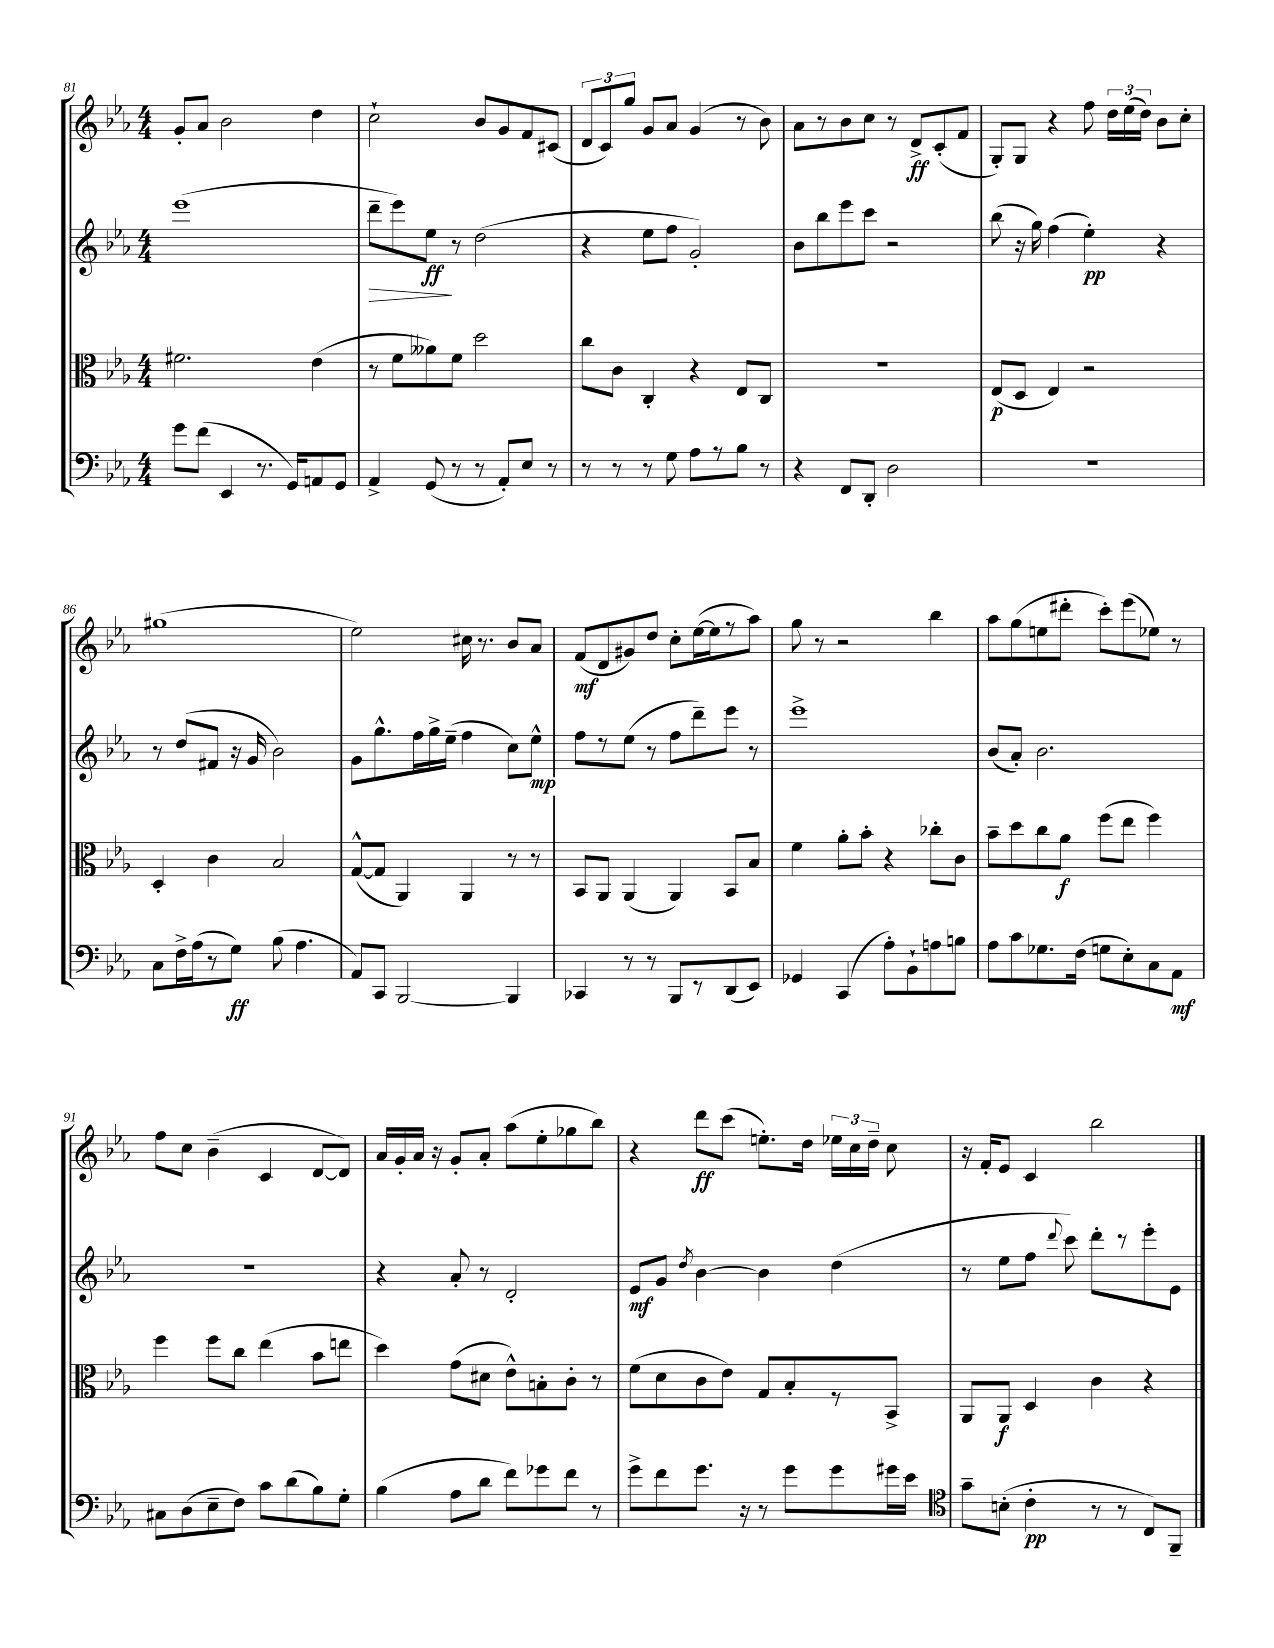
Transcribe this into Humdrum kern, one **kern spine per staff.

**kern	**dynam	**kern	**dynam	**kern	**dynam	**kern	**dynam
*part4	*part4	*part3	*part3	*part2	*part2	*part1	*part1
*staff4	*staff4	*staff3	*staff3	*staff2	*staff2	*staff1	*staff1
*clefF4	*	*clefC3	*	*clefG2	*	*clefG2	*
*k[b-e-a-]	*	*k[b-e-a-]	*	*k[b-e-a-]	*	*k[b-e-a-]	*
*M4/4	*	*M4/4	*	*M4/4	*	*M4/4	*
=81	=81	=81	=81	=81	=81	=81	=81
8g\L	.	2.f#X\	.	(1eee-	.	8g'/L	.
(8f\J	.	.	.	.	.	8a-/J	.
4EE-/	.	.	.	.	.	2b-\	.
8.r	.	.	.	.	.	.	.
16GG/KL)	.	.	.	.	.	.	.
8AAn/	.	(4e-\	.	.	.	4dd\	.
8GG/J	.	.	.	.	.	.	.
=82	=82	=82	=82	=82	=82	=82	=82
!	!	!	!	!	!LO:HP:b	!	!
4AA-^/	.	8r	.	8ddd~\L	>	2cc`\	.
.	.	8f\L	.	8eee-\)	.	.	.
(8GG/	.	8a--X\)	.	8ee-\J	ff	.	.
8r	.	8f\J	.	8r	]	.	.
8r	.	2dd\	.	(2dd\	.	8b-/L	.
8AA-'/L)	.	.	.	.	.	8g/	.
8E-/J	.	.	.	.	.	8f/	.
8r	.	.	.	.	.	(8c#X/J	.
=83	=83	=83	=83	=83	=83	=83	=83
8r	.	8cc\L	.	4r	.	12d/L	.
.	.	.	.	.	.	12c/)	.
8r	.	8c\J	.	.	.	.	.
.	.	.	.	.	.	12gg/J	.
8r	.	4C'/	.	8ee-\L	.	8g/L	.
8G\	.	.	.	8ff\J	.	8a-/J	.
8A-\L	.	4r	.	2g'/)	.	(4g/	.
8r	.	.	.	.	.	.	.
8B-\J	.	8E-/L	.	.	.	8r	.
8r	.	8C/J	.	.	.	8b-\)	.
=84	=84	=84	=84	=84	=84	=84	=84
4r	.	1r	.	8b-\L	.	8a-\L	.
.	.	.	.	8bb-\	.	8r	.
8FF/L	.	.	.	8eee-\	.	8b-\	.
8DD'/J	.	.	.	8ccc\J	.	8cc\J	.
2D\	.	.	.	2r	.	8r	.
.	.	.	.	.	.	8d^/L	ff
.	.	.	.	.	.	(8c'/	.
.	.	.	.	.	.	8f/J	.
=85	=85	=85	=85	=85	=85	=85	=85
1r	.	(8E-/L	p	(8bb-\	.	8G'/L)	.
.	.	8D/J	.	16r	.	8G/J	.
.	.	.	.	16gg\)	.	.	.
.	.	4E-/)	.	(4ff\	.	4r	.
.	.	2r	.	4ee-'\)	pp	8ff\	.
.	.	.	.	.	.	24dd\LL	.
.	.	.	.	.	.	(24ee-\	.
.	.	.	.	.	.	24dd\JJ)	.
.	.	.	.	4r	.	8b-\L	.
.	.	.	.	.	.	8cc'\J	.
!!LO:LB:g=z
=86	=86	=86	=86	=86	=86	=86	=86
8C\L	.	4D'/	.	8r	.	(1gg#X	.
16F^\L	.	.	.	(8dd/L	.	.	.
(16A-\J	.	.	.	.	.	.	.
8r	.	4c\	.	8f#X/J	.	.	.
8G\J)	ff	.	.	16r	.	.	.
.	.	.	.	16g/	.	.	.
(8B-\	.	2B-/	.	2b-\)	.	.	.
4.A-\	.	.	.	.	.	.	.
=87	=87	=87	=87	=87	=87	=87	=87
8AA-/L)	.	([8G^^/L	.	8g\L	.	2ee-\)	.
8CC/J	.	8G/J]	.	8.gg^^\	.	.	.
[2BBB-/	.	4AA-/)	.	.	.	.	.
.	.	.	.	16ff\L	.	.	.
.	.	.	.	16gg^\	.	.	.
.	.	.	.	(16ee-~\JJ	.	.	.
.	.	4AA-/	.	4ff\	.	16cc#X\	.
.	.	.	.	.	.	8.r	.
4BBB-/]	.	8r	.	8cc\L)	.	8b-/L	.
.	.	8r	.	8ee-^^\J	mp	8a-/J	.
=88	=88	=88	=88	=88	=88	=88	=88
4CC-X/	.	8BB-/L	.	8ff\L	.	(8f/L	mf
.	.	8AA-/J	.	8r	.	8d/	.
8r	.	(4AA-/	.	(8ee-\J	.	8g#X/)	.
8r	.	.	.	8r	.	8dd/J	.
8BBB-/L	.	4AA-/)	.	8ff\L	.	8cc'\L	.
8r	.	.	.	8ddd~\)	.	([16ee-\L	.
.	.	.	.	.	.	16ee-\J]	.
(8DD/	.	8BB-/L	.	8eee-\J	.	8r	.
8EE-/J)	.	8B-/J	.	8r	.	8aa-\J)	.
=89	=89	=89	=89	=89	=89	=89	=89
4GG-X/	.	4f\	.	1eee-^	.	8gg\	.
.	.	.	.	.	.	8r	.
(4CC/	.	8a-'\L	.	.	.	2r	.
.	.	8b-'\J	.	.	.	.	.
8A-'\L)	.	4r	.	.	.	.	.
8BB-`\	.	.	.	.	.	.	.
8An\	.	8cc-X'\L	.	.	.	4bb-\	.
8Bn\J	.	8c\J	.	.	.	.	.
=90	=90	=90	=90	=90	=90	=90	=90
8A-\L	.	8b-~\L	.	(8b-/L	.	8aa-\L	.
8c\	.	8dd\	.	8a-'/J)	.	(8gg\	.
8.G-X\	.	8cc\	.	2.b-\	.	8een\	.
.	.	8a-\J	f	.	.	8ddd#X'\J	.
(16F\Jk	.	.	.	.	.	.	.
8Gn\L	.	(8ff\L	.	.	.	8ccc'\L)	.
8E-'\)	.	8ee-\J	.	.	.	(8eee-\	.
8C\	.	4ff\)	.	.	.	8ee-X\J)	.
8AA-\J	mf	.	.	.	.	8r	.
!!LO:LB:g=z
=91	=91	=91	=91	=91	=91	=91	=91
8C#X\L	.	4ff\	.	1r	.	8ff\L	.
(8D\	.	.	.	.	.	8cc\J	.
8E-~\	.	8ff\L	.	.	.	(4b-~\	.
8F\J)	.	8cc\J	.	.	.	.	.
8c\L	.	(4ee-\	.	.	.	4c/	.
(8d\	.	.	.	.	.	.	.
8B-\)	.	8b-\L	.	.	.	[8d/L	.
8G'\J	.	8een\J	.	.	.	8d/J])	.
=92	=92	=92	=92	=92	=92	=92	=92
(4B-\	.	4dd\)	.	4r	.	16a-/LL	.
.	.	.	.	.	.	16g'/	.
.	.	.	.	.	.	16a-/JJ	.
.	.	.	.	.	.	16r	.
8A-\L	.	(8g\L	.	8a-'/	.	8g'/L	.
8d\J	.	8d#X\J	.	8r	.	8a-'/J	.
8f\L)	.	8e-^^\L)	.	2d'/	.	(8aa-\L	.
8g-X\	.	8Bn'\	.	.	.	8ee-'\	.
8f\J	.	8c'\J	.	.	.	8gg-X\	.
8r	.	8r	.	.	.	8bb-\J)	.
=93	=93	=93	=93	=93	=93	=93	=93
8g^\L	.	(8f\L	.	8e-/L	mf	4r	.
8f\	.	8d\	.	8g/J	.	.	.
.	.	.	.	8qdd/	.	.	.
8.g\J	.	8c\	.	[4b-\	.	8ddd\L	ff
.	.	8e-\J)	.	.	.	(8ccc\J	.
16r	.	.	.	.	.	.	.
8r	.	8G/L	.	4b-\]	.	8.een'\L)	.
8g\L	.	8B-'/	.	.	.	.	.
.	.	.	.	.	.	16dd\Jk	.
8g\	.	8r	.	(4dd\	.	24ee-X\LL	.
.	.	.	.	.	.	24cc\	.
.	.	.	.	.	.	24dd~\JJ	.
16g#X\L	.	8BB-^/J	.	.	.	8cc\	.
16e-\JJ	.	.	.	.	.	.	.
=94	=94	=94	=94	=94	=94	=94	=94
*clefC4	*	*	*	*	*	*	*
8g~\L	.	8AA-/L	.	8r	.	16r	.
.	.	.	.	.	.	16f'/KL	.
(8Bn'\J	.	8AA-/J	f	8ee-\L	.	8e-/J	.
4c'\	pp	4D/	.	8ff\J	.	4c/	.
.	.	.	.	8qqddd/	.	.	.
.	.	.	.	8ccc\)	.	.	.
8r	.	4c\	.	8ddd'\L	.	2bb-\	.
8r	.	.	.	8r	.	.	.
8C/L)	.	4r	.	8eee-'\	.	.	.
8FF~/J	.	.	.	8e-\J	.	.	.
==	==	==	==	==	==	==	==
*-	*-	*-	*-	*-	*-	*-	*-
